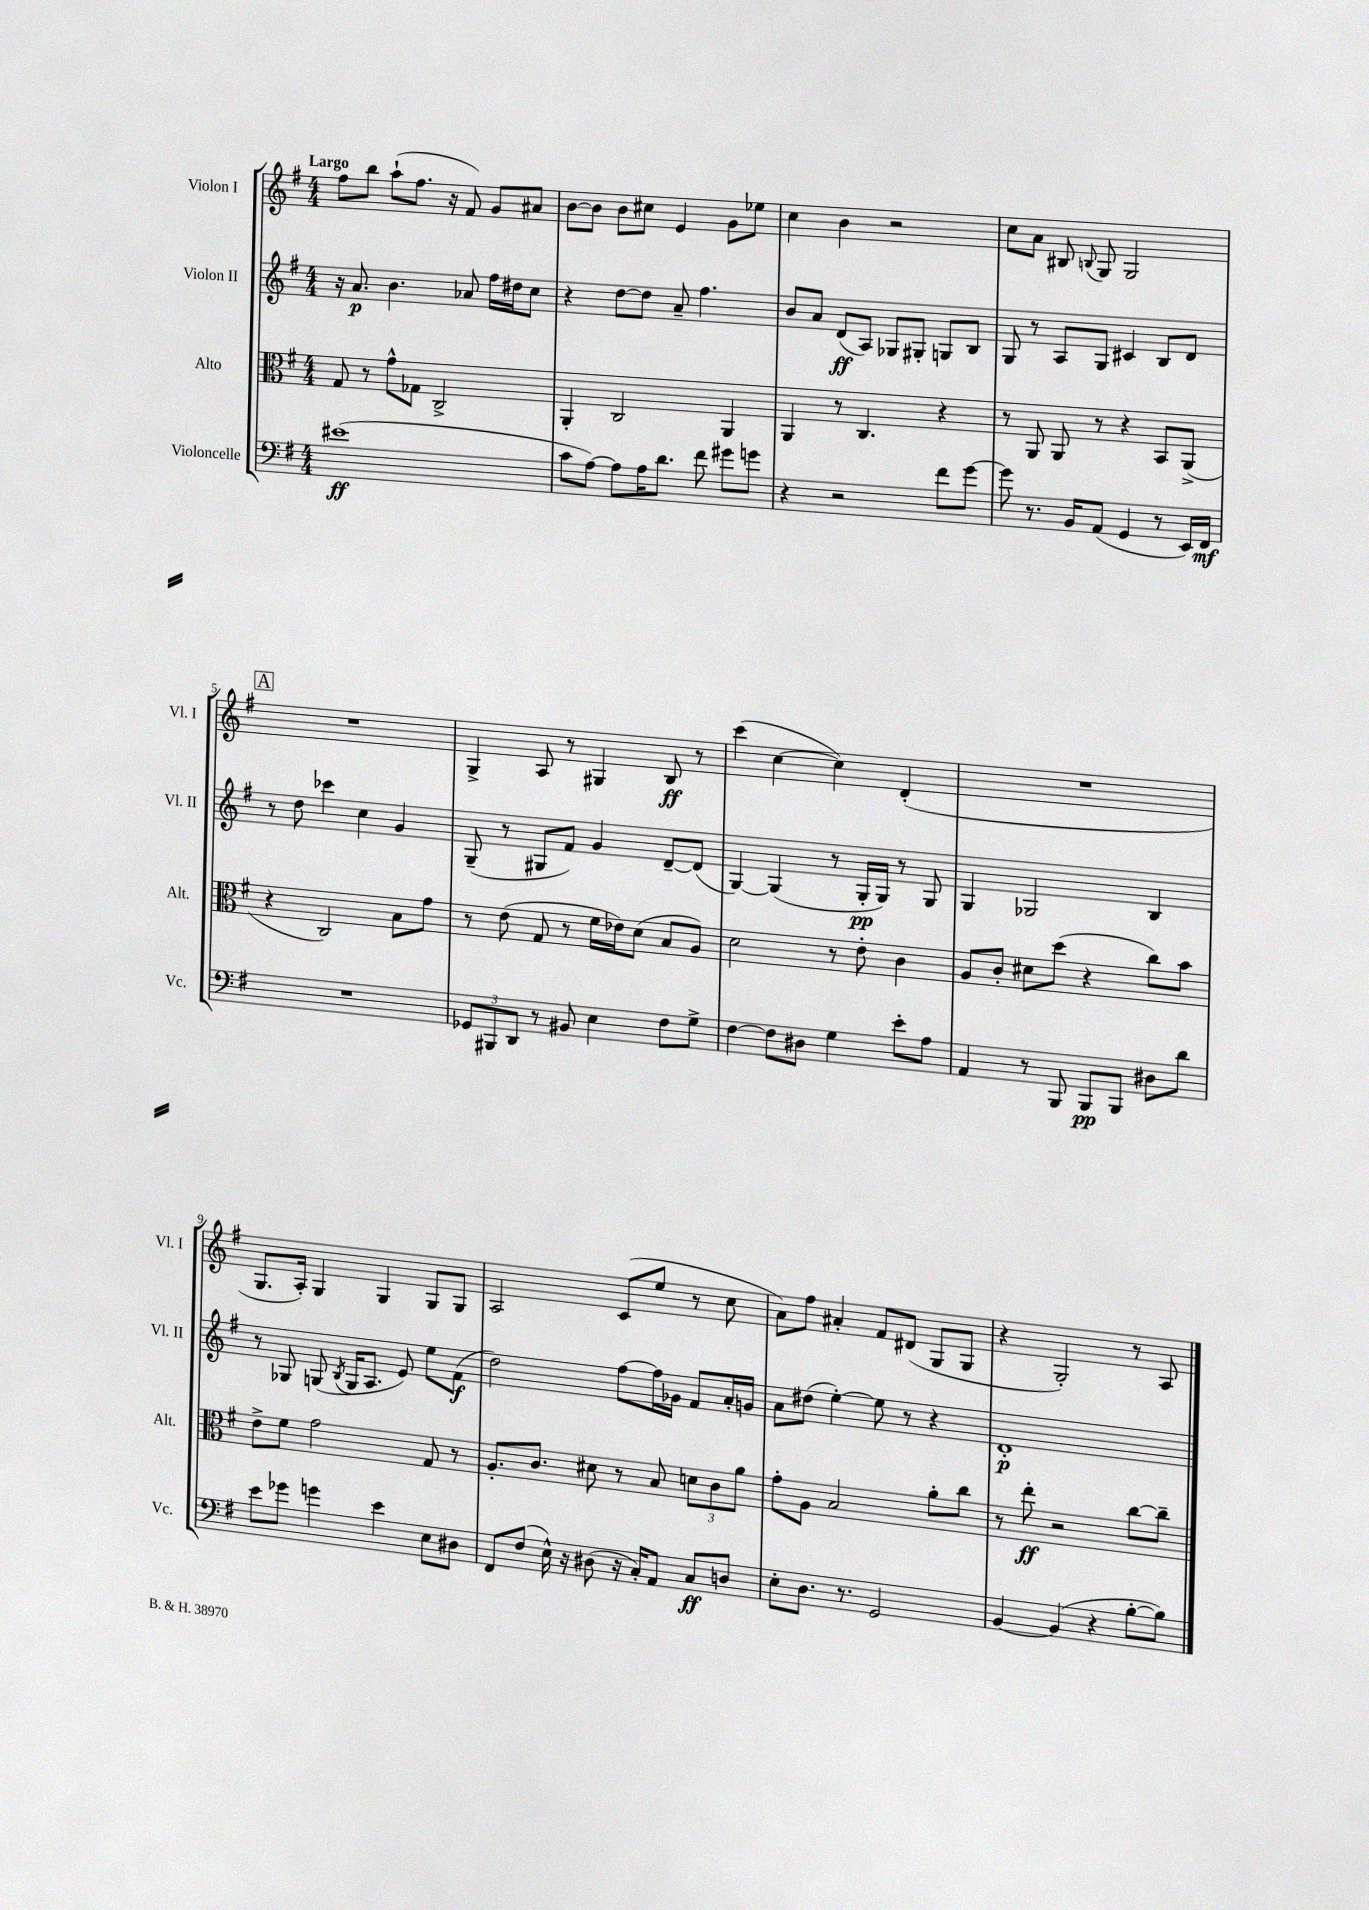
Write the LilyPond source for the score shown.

<<
\new StaffGroup <<
\new Staff = "s0" \with { instrumentName = "Violon I" shortInstrumentName = "Vl. I" } {
    \clef treble \key g \major \numericTimeSignature \time 4/4 \tempo "Largo"
    \autoBeamOff fis''8[ b''8] a''8[-!( fis''8.] r16 fis'8) g'8[ ais'8] |
    b'8[~ b'8] b'8[ cis''8] e'4 g'8[ ees''8] |
    c''4 b'4 r2 |
    c''8[ a'8] bis8 \appoggiatura { b8 } g8 g2 |
    \mark \markup { \box "A" } R1 |
    g4-> a8 r8 gis4 b8\ff r8 |
    c'''4( c''4~ c''4) d'4-.( |
    R1 |
    g8.[ a16]-.) g4 g4 g8[ g8] |
    a2 c'8[( e''8] r8 c''8 |
    a'8[) fis''8] ais'4-. fis'8[ dis'8]( g8[ g8] |
    r4 g2-.) r8 a8 \bar "|." |
}
\new Staff = "s1" \with { instrumentName = "Violon II" shortInstrumentName = "Vl. II" } {
    \clef treble \key g \major \numericTimeSignature \time 4/4
    \autoBeamOff r16 a'8.\p b'4. aes'8 fis''16[ dis''16 c''8] |
    r4 d''8[~ d''8] a'8-- fis''4. |
    b'8[ a'8] d'8[\ff( a8]) ges8[ gis8]-. g8[ b8] |
    g8 r8 a8[ g8] cis'4 b8[ d'8] |
    \mark \markup { \box "A" } r8 d''8 ces'''4 c''4 g'4 |
    g8--( r8 gis8[ fis'8]) g'4 d'8[~-- d'8]( |
    g4~) g4( r8 g16[-.\pp g16]) r8 g8 |
    g4 ges2 b4 |
    r8 ges8 g8( \acciaccatura { b8 } g16[ a8.] e'8) e''8[ fis'8]\f( |
    d''2) fis''8[~ fis''16 ges'16] fis'8[ a'16-. g'16] |
    a'8[ dis''8]( e''4~-.) e''8 r8 r4 |
    d'1-.\p \bar "|." |
}
\new Staff = "s2" \with { instrumentName = "Alto" shortInstrumentName = "Alt." } {
    \clef alto \key g \major \numericTimeSignature \time 4/4
    \autoBeamOff g8 r8 g'8[-^ ges8] c2-> |
    a,4-. c2 a,4 |
    a,4 r8 c4. r4 |
    r8 a,8 a,8 r8 r4 b,8[ a,8]->( |
    \mark \markup { \box "A" } r4 c2) b8[ g'8] |
    r8 e'8( g8 r8 fis'16[ ees'16) d'8]( b8[ a8]) |
    d'2 r8 e'8-. c'4 |
    a8[ c'8]-. dis'8[ d''8]( r4 c''8[) b'8] |
    e'8[-> fis'8] g'2 g8 r8 |
    a8.[-. c'8.] dis'8 r8 b8 \tuplet 3/2 { d'8[ c'8 a'8] } |
    g'8[-. a8] b2 a'8[-. c''8] |
    r8 e''8-.\ff r2 c''8[~ c''8]-- \bar "|." |
}
\new Staff = "s3" \with { instrumentName = "Violoncelle" shortInstrumentName = "Vc." } {
    \clef bass \key g \major \numericTimeSignature \time 4/4
    \autoBeamOff eis'1\ff( |
    c'8[ a8]~) a8[ a16 d'8.] fis'8 gis'8[ g'8] |
    r4 r2 fis'8[ g'8]~ |
    g'8 r8. b,16[ a,8]( g,4 r8 e,16[) fis,16]\mf |
    \mark \markup { \box "A" } R1 |
    \tuplet 3/2 { ges,8[ bis,,8 d,8] } r8 bis,8 e4 fis8[ g8]-> |
    fis4~ fis8[ dis8] g4 e'8[-. a8] |
    a,4 r8 b,,8 b,,8[\pp b,,8] dis8[ d'8] |
    e'8[ ges'8] g'4 e'4 e8[ dis8] |
    fis,8[ fis8]( e16-^) r16 dis8( r16 c16[-.) a,8] c8[\ff d8] |
    e8[-. d8.] r8. g,2 |
    b,4~ b,4( r4 b8[~-. b8]) \bar "|." |
}
>>
>>
